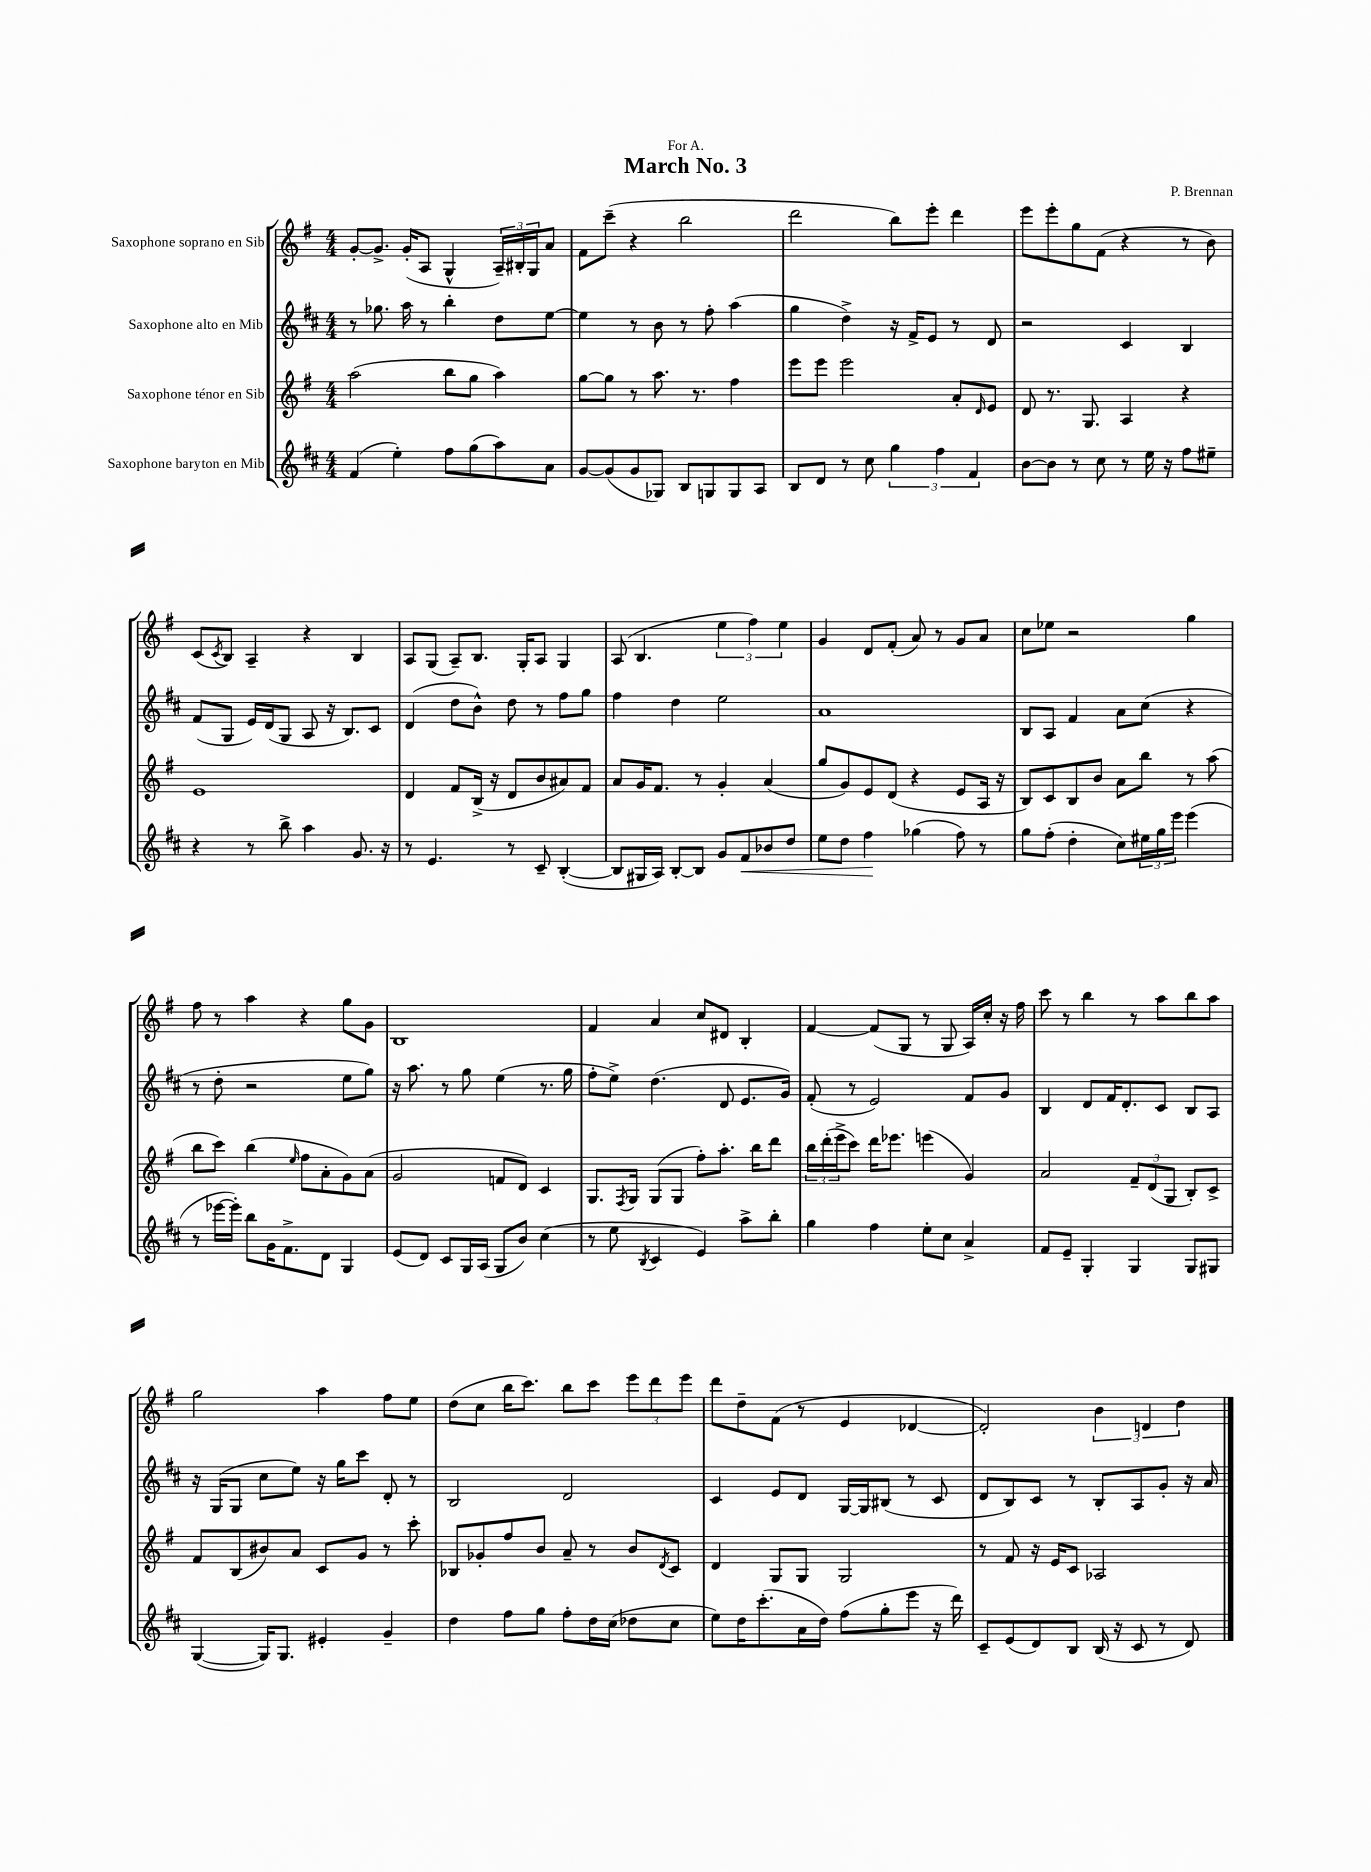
\header { title = "March No. 3" composer = "P. Brennan" dedication = "For A." }
<<
\new StaffGroup <<
\new Staff = "s0" \with { instrumentName = "Saxophone soprano en Sib" } {
    \clef treble \key g \major \numericTimeSignature \time 4/4
    g'8~-. g'8.-> g'16-.( a8 g4-^ \tuplet 3/2 { a16--) bis16-. g16 } a'8 |
    fis'8 c'''8--( r4 b''2 |
    d'''2 b''8) e'''8-. d'''4 |
    e'''8 e'''8-. g''8 fis'8( r4 r8 b'8) |
    c'8( \acciaccatura { c'8 } b8) a4-- r4 b4 |
    a8 g8( a8--) b8. g16-. a8 g4 |
    a8( b4. \tuplet 3/2 { e''4 fis''4) e''4 } |
    g'4 d'8 fis'8-.( a'8) r8 g'8 a'8 |
    c''8 ees''8 r2 g''4 |
    fis''8 r8 a''4 r4 g''8 g'8 |
    b1 |
    fis'4 a'4 c''8 dis'8 b4-. |
    fis'4~ fis'8( g8 r8 g8 a16) c''16-. r16 fis''16 |
    c'''8 r8 b''4 r8 a''8 b''8 a''8 |
    g''2 a''4 fis''8 e''8 |
    d''8( c''8 b''16 c'''8.) b''8 c'''8 \tuplet 3/2 { e'''8 d'''8 e'''8 } |
    d'''8 d''8-- fis'8( r8 e'4 des'4~ |
    des'2-.) \tuplet 3/2 { b'4 d'4 d''4 } \bar "|." |
}
\new Staff = "s1" \with { instrumentName = "Saxophone alto en Mib" } {
    \clef treble \key d \major \numericTimeSignature \time 4/4
    r8 ges''8. a''16 r8 b''4-. d''8 e''8~ |
    e''4 r8 b'8 r8 fis''8-. a''4( |
    g''4 d''4->) r16 fis'16-> e'8 r8 d'8 |
    r2 cis'4 b4 |
    fis'8( g8 e'16) d'16( g8 a8 r16 b8.) cis'8 |
    d'4( d''8 b'8-^) d''8 r8 fis''8 g''8 |
    fis''4 d''4 e''2 |
    a'1 |
    b8 a8 fis'4 a'8 cis''8( r4 |
    r8 d''8-. r2 e''8 g''8) |
    r16 a''8. r8 g''8 e''4( r8. g''16 |
    fis''8-. e''8->) d''4.( d'8 e'8. g'16) |
    fis'8-.( r8 e'2) fis'8 g'8 |
    b4 d'8 fis'16 d'8.-. cis'8 b8 a8 |
    r16 g16( g8 cis''8 e''8) r16 g''16 cis'''8 d'8-. r8 |
    b2 d'2 |
    cis'4 e'8 d'8 g16~ g16 bis8( r8 cis'8 |
    d'8 b8) cis'8 r8 b8-. a8 g'8-. r16 a'16 \bar "|." |
}
\new Staff = "s2" \with { instrumentName = "Saxophone ténor en Sib" } {
    \clef treble \key g \major \numericTimeSignature \time 4/4
    a''2( b''8 g''8 a''4) |
    g''8~ g''8 r8 a''8. r8. fis''4 |
    e'''8 e'''8 e'''2 a'8-. \grace { d'16 } e'8 |
    d'8 r8. g8. a4 r4 |
    e'1 |
    d'4 fis'8 b16->( r16 d'8 b'8 ais'8) fis'8 |
    a'8 g'16 fis'8. r8 g'4-. a'4( |
    g''8 g'8) e'8 d'8( r4 e'8 a16 r16 |
    b8) c'8 b8 b'8 a'8 b''8 r8 a''8( |
    b''8 c'''8) b''4( \grace { e''16 } fis''8 a'8-. g'8) a'8( |
    g'2 f'8 d'8) c'4 |
    g8. \acciaccatura { fis8 } g16 g8( g8 fis''8-.) a''8.-. b''16 d'''8 |
    \tuplet 3/2 { b''16 d'''16-.( e'''16-> } c'''8) d'''16 ees'''8. e'''4( g'4) |
    a'2 \tuplet 3/2 { fis'8-- d'8( g8 } b8-.) c'8-> |
    fis'8 b8( bis'8) a'8 c'8 g'8 r8 c'''8-. |
    bes8 ges'8-. fis''8 b'8 a'8-- r8 b'8 \acciaccatura { d'8 } c'8 |
    d'4 g8 g8 g2 |
    r8 fis'8 r16 e'16 c'8 aes2 \bar "|." |
}
\new Staff = "s3" \with { instrumentName = "Saxophone baryton en Mib" } {
    \clef treble \key d \major \numericTimeSignature \time 4/4
    fis'4( e''4-.) fis''8 g''8( a''8) a'8 |
    g'8~ g'8( g'8 ges8) b8 g8 g8 a8 |
    b8 d'8 r8 cis''8 \tuplet 3/2 { g''4 fis''4 fis'4 } |
    b'8~ b'8 r8 cis''8 r8 e''16 r16 fis''8 eis''8-- |
    r4 r8 b''8-> a''4 g'8. r16 |
    r8 e'4. r8 cis'8-- b4~-.( |
    b8 gis16 a16) b8~-. b8 g'8 fis'8\< bes'8 d''8 |
    e''8 d''8 fis''4\! ges''4( fis''8) r8 |
    g''8 fis''8-.( d''4-. cis''8) \tuplet 3/2 { eis''16 g''16 e'''16 } e'''4( |
    r8 ees'''16~ ees'''16-.) b''8 g'16 fis'8.-> d'8 g4 |
    e'8( d'8) cis'8 g16 a16( g8 b'8) cis''4( |
    r8 e''8 \acciaccatura { b8 } cis'4 e'4) a''8-> b''8-. |
    g''4 fis''4 e''8-. cis''8 a'4-> |
    fis'8 e'8-- g4-. g4 g8 gis8 |
    g4~( g16) g8. eis'4-. g'4-- |
    d''4 fis''8 g''8 fis''8-. d''16 cis''16( des''8 cis''8 |
    e''8) d''16 cis'''8.-.( a'16 d''16) fis''8( g''8-. e'''8 r16 d'''16) |
    cis'8-- e'8( d'8) b8 b16( r16 cis'8 r8 d'8) \bar "|." |
}
>>
>>
\layout { \context { \Score \remove "Bar_number_engraver" } }
